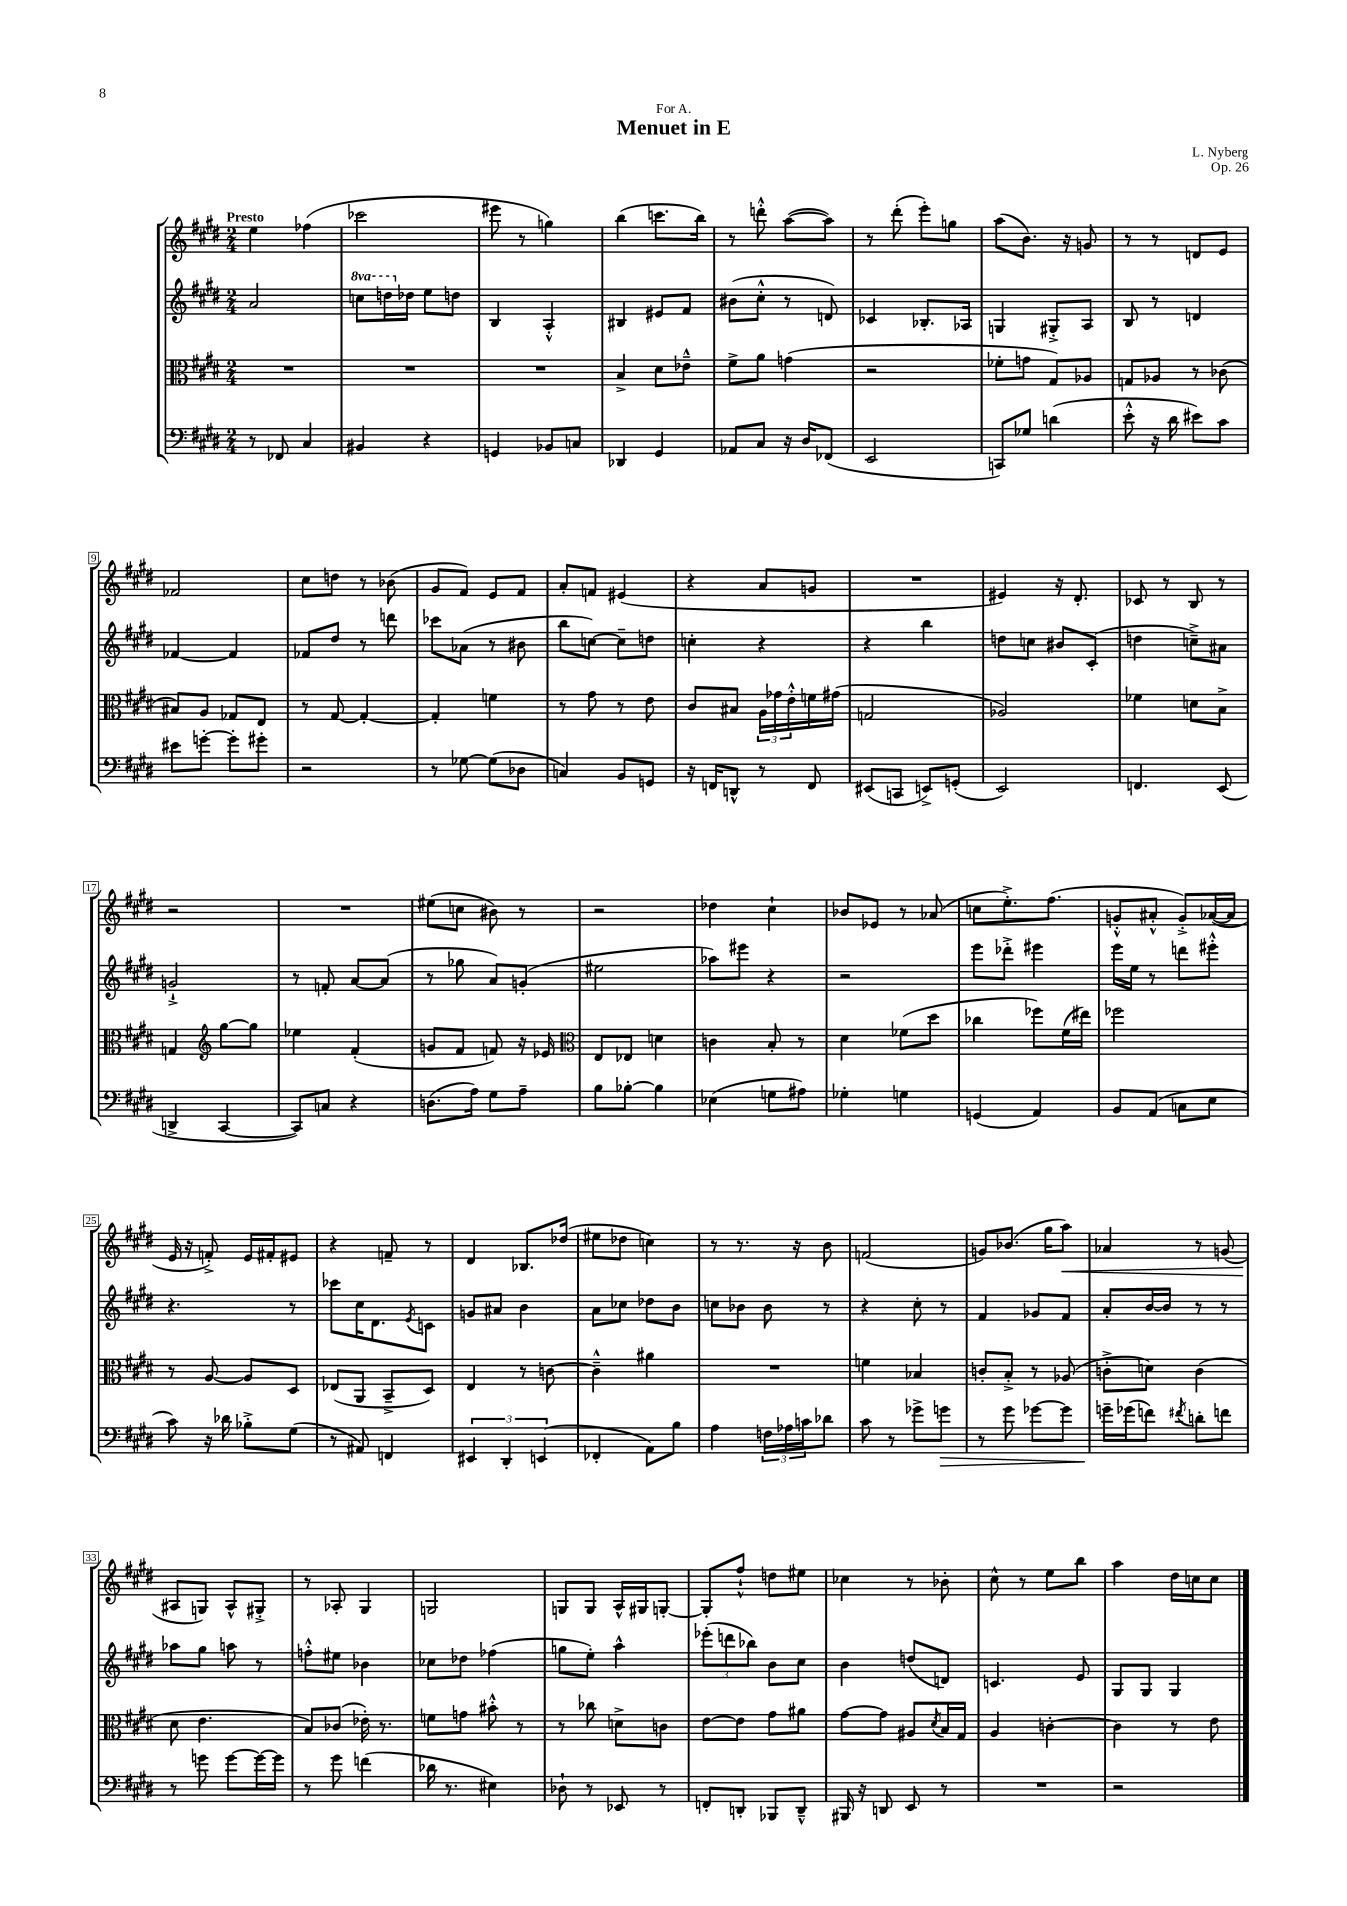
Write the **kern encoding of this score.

**kern	**kern	**kern	**kern
*staff4	*staff3	*staff2	*staff1
*clefF4	*clefC3	*clefG2	*clefG2
*k[f#c#g#d#]	*k[f#c#g#d#]	*k[f#c#g#d#]	*k[f#c#g#d#]
*M2/4	*M2/4	*M2/4	*M2/4
8r	2r	2a	4ee
8FF-	.	.	.
4C#	.	.	(4ff-
=	=	=	=
4BB#	2r	8ccc	2ccc-
.	.	16ddd	.
.	.	16dd-	.
4r	.	8ee	.
.	.	8dd	.
=	=	=	=
4GG	2r	4B	8eee#
.	.	.	8r
8BB-	.	4A'^^	4gg)
8C	.	.	.
=	=	=	=
4DD-	4B^	4B#	(4bb
4GG#	8d#	8e#	8.ccc
.	8e-~^^	8f#	.
.	.	.	16bb)
=	=	=	=
8AA-	8f#^	(8b#	8r
8C#	8a	8cc#'^^	8ddd'^^
16r	(4g	8r	([8aa
16D#	.	.	.
(8FF-	.	8d)	8aa])
=	=	=	=
2EE	2r	4c-	8r
.	.	.	(8ddd#'
.	.	8.B-'	8eee')
.	.	.	8gg
.	.	16A-	.
=	=	=	=
8CC)	8f-'	4G	(8aa
8G-	8g	.	8.b)
(4d	8G#)	8G#'^	.
.	.	.	16r
.	8A-	8A	8g
=	=	=	=
8e'^^	8G	8B	8r
16r	8A-	8r	8r
16d#	.	.	.
8e#)	8r	4d	8d
8c#	(8c-	.	8e
=	=	=	=
8e#	8B#)	[4f-	2f-
[8g'	8A	.	.
8g']	8G-	4f-]	.
8g#'	8E	.	.
=	=	=	=
2r	8r	8f-	8cc#
.	[8G#	8dd#	8dd
.	4G#'_	8r	8r
.	.	8ddd	(8b-
=	=	=	=
8r	4G#']	8ccc-	8g#
[8G-	.	(8a-	8f#)
(8G-]	4f	8r	8e
8D-	.	8b#	8f#
=	=	=	=
4C)	8r	8bb	8a'
.	8g#	[8cc)	8f
8BB	8r	8cc~]	(4e#
8GG	8e	8dd	.
=	=	=	=
16r	8c#	4cc'	4r
16FF	.	.	.
8DD^^	8B#	.	.
8r	24A	4r	8a
.	24g-	.	.
.	24e'^^	.	.
8FF	16f	.	8g
.	(16g#	.	.
=	=	=	=
(8EE#	2G	4r	2r
8CC	.	.	.
8EE^)	.	4bb	.
(8GG'	.	.	.
=	=	=	=
2EE)	2A-)	8dd	4e#)
.	.	8cc	.
.	.	8b#	16r
.	.	.	8.d#'
.	.	(8c#'	.
=	=	=	=
4.FF	4f-	4dd	8c-
.	.	.	8r
.	8d	8cc~^)	8B
(8EE	8B^	8a#	8r
=	=	=	=
4DD^	4G	2g`^	2r
*	*clefG2	*	*
[4CC#	[8gg#	.	.
.	8gg#]	.	.
=	=	=	=
8CC#])	4ee-	8r	2r
8C	.	8f'	.
4r	(4f#'	[8a	.
.	.	(8a]	.
=	=	=	=
(8.D	8g	8r	(8ee#
.	8f#	8gg-	8cc
16A)	.	.	.
8G#	8f)	8a)	8b#)
8A~	16r	(8g'	8r
.	16e-	.	.
=	=	=	=
*	*clefC3	*	*
8B	8E	2ee#	2r
[8B-'	8E-	.	.
4B-]	4d	.	.
=	=	=	=
(4E-	4c	8aa-)	4dd-
.	.	8eee#	.
8G	8B'	4r	4cc#`
8A#)	8r	.	.
=	=	=	=
4G-'	4d#	2r	8b-
.	.	.	8e-
4G	(8f-	.	8r
.	8dd#	.	(8a-
=	=	=	=
(4GG	4cc-	8eee	8cc
.	.	8ddd-'^	8.ee'^)
4AA)	8ff-)	4eee#	.
.	.	.	(8.ff#
.	(16f#	.	.
.	16ee#)	.	.
=	=	=	=
8BB	2ff-	16eee	8g'^^
.	.	16ee	.
(8AA	.	8r	8a#'^^
8C	.	8ddd	8g'^)
8E	.	8eee#'^^	([16a-
.	.	.	16a-]
=	=	=	=
8c#)	8r	4.r	16e
.	.	.	16r
16r	[8A	.	8f'^)
16d-	.	.	.
8B-'^	8A]	.	16e
.	.	.	16f#'
(8G#	8D#	8r	8e#
=	=	=	=
8r	(8E-	8ccc-	4r
8AA#)	8AA	16cc#	.
.	.	8.d#	.
4FF	8BB~^	.	8f~
.	.	8qe	.
.	8D#)	8c	8r
=	=	=	=
6EE#	4E	8g	4d#
.	.	8a#	.
6DD#'	.	.	.
.	8r	4b	8.B-
(6EE	.	.	.
.	[8c	.	.
.	.	.	(16dd-
=	=	=	=
4FF-'	4c~^^]	8a	8ee#
.	.	8cc-	8dd-
8AA)	4a#	8dd-	4cc)
8B	.	8b	.
=	=	=	=
4A	2r	8cc	8r
.	.	8b-	8.r
24F	.	8b-	.
24A-	.	.	.
.	.	.	16r
24c	.	.	.
8d-	.	8r	8b
=	=	=	=
8c#	4f	4r	(2f
8r	.	.	.
8g-^	4B-	8cc#'	.
8g	.	8r	.
=	=	=	=
8r	8c'	4f#	8g)
8g#	8B'^	.	(8.b-
[8g-	8r	8g-	.
.	.	.	16gg#
8g-]	(8A-	8f#	8aa)
=	=	=	=
16g~	8c'^	8a'	4a-
(16g-	.	.	.
8f)	8d)	[16b	.
.	.	16b]	.
8qf#	.	.	.
8d'	(4c	8r	8r
8f	.	8r	(8g
=	=	=	=
8r	8d#	8aa-	8A#
8g	4.e	8gg#	8G)
[8g	.	8aa	8A#^^
16g_	.	8r	8G#'^
16g]	.	.	.
=	=	=	=
8r	8B)	8ff'^^	8r
8g#	(8c-	8ee#	8A-'
(4f	16e-')	4b-	4G#
.	8.r	.	.
=	=	=	=
16d-	8f	8cc-	2G
8.r	.	.	.
.	8g	8dd-	.
4E#)	8b#'^^	(4ff-	.
.	8r	.	.
=	=	=	=
8D-`	8r	8gg	8G
8r	8cc-	8ee')	8G
8EE-	8d^	4aa^^	16A^^
.	.	.	16G#
8r	8c	.	[8G'
=	=	=	=
8FF'	[8e	(12eee-'	8G']
.	.	12ddd	.
8DD'	8e]	.	8ff#`^^
.	.	12bb-)	.
8BBB-	8g#	8b	8dd
8DD~^^	8a#	8cc#	8ee#
=	=	=	=
16BBB#	[8g#	4b	4cc-
16r	.	.	.
8DD	8g#]	.	.
8EE	8A#	(8dd	8r
.	8qd#	.	.
8r	16B	8d)	8b-'
.	16G#	.	.
=	=	=	=
2r	4A	4.c	8cc#^^
.	.	.	8r
.	[4c'	.	8ee
.	.	8e	8bb
=	=	=	=
2r	4c]	8G#	4aa
.	.	8G#	.
.	8r	4G#	16dd#
.	.	.	16cc
.	8e	.	8cc
==	==	==	==
*-	*-	*-	*-
